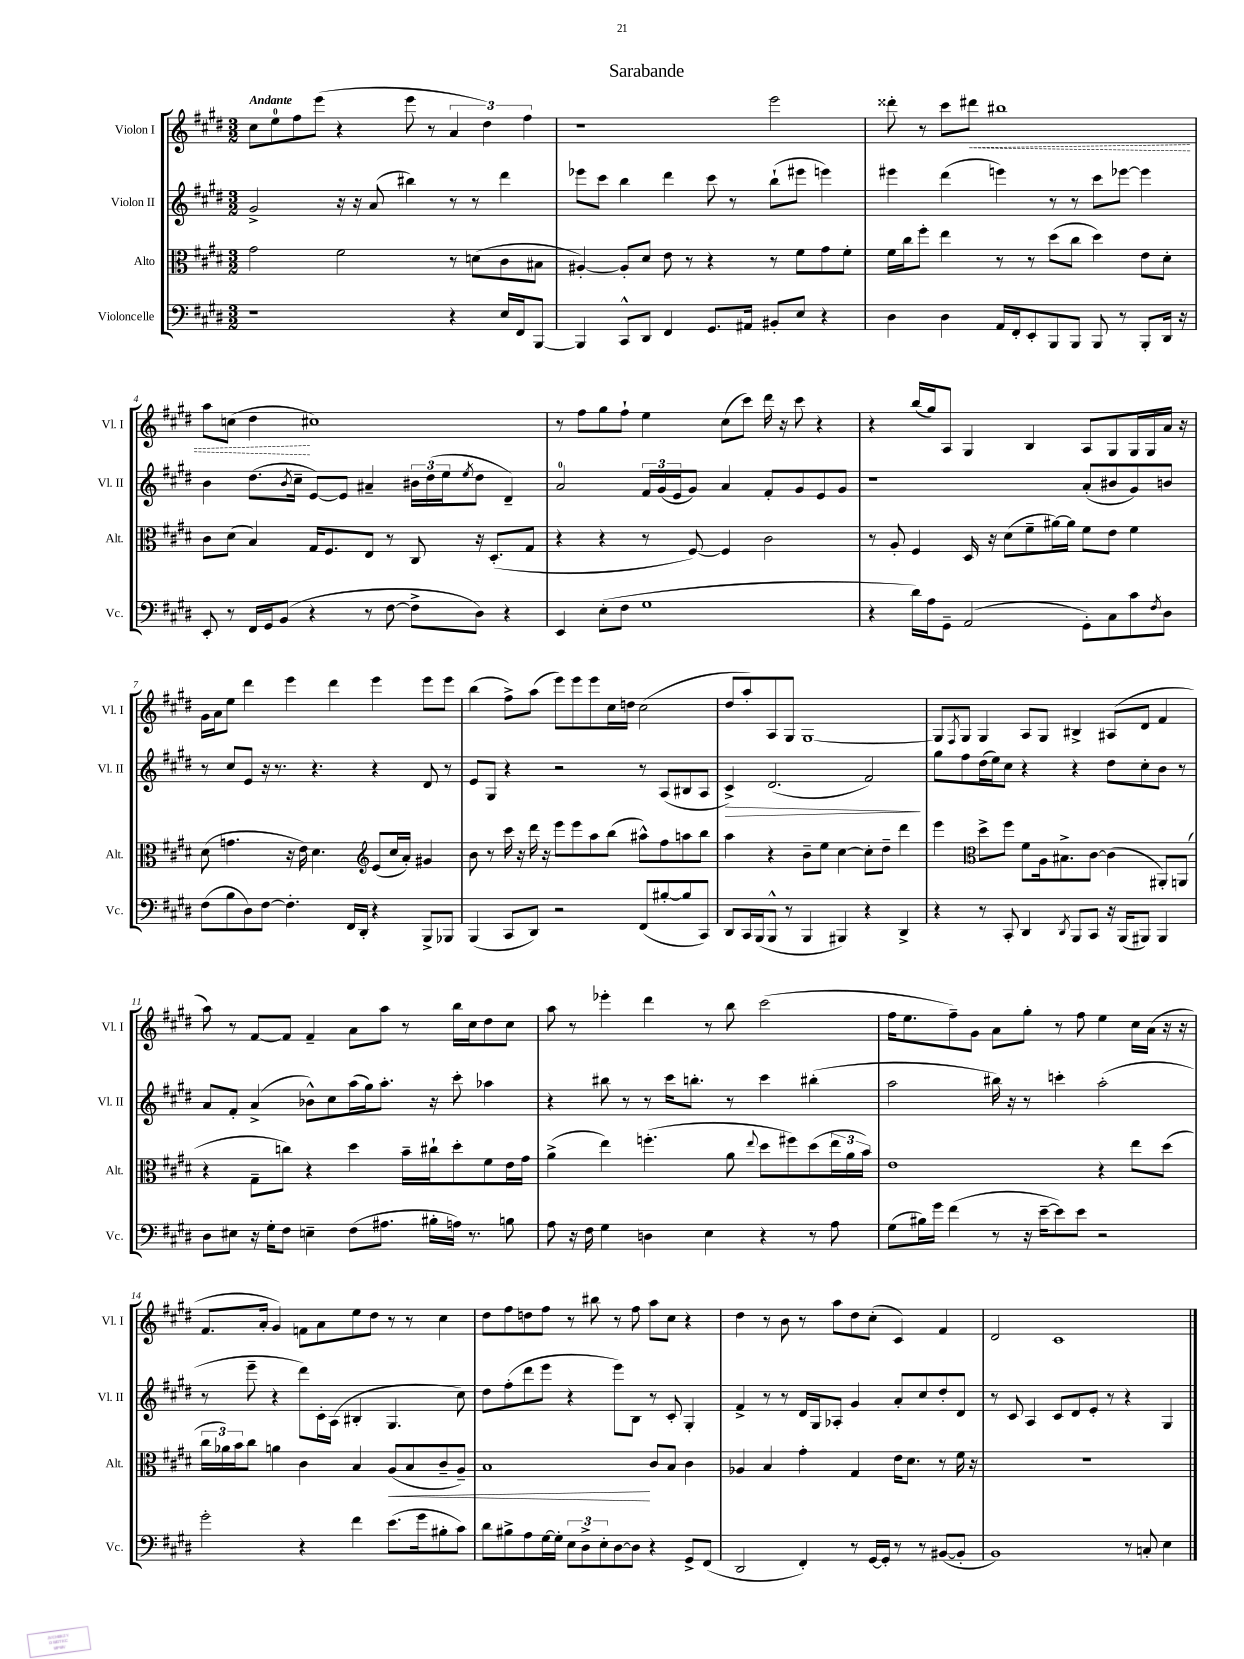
\header { title = "Sarabande" }
<<
\new StaffGroup <<
\new Staff = "s0" \with { instrumentName = "Violon I" shortInstrumentName = "Vl. I" } {
    \clef treble \key e \major \numericTimeSignature \time 3/2 \tempo "Andante"
    cis''8 e''8-0 fis''8 e'''8( r4 e'''8 r8 \tuplet 3/2 { a'4 dis''4) fis''4 } |
    r1 e'''2 |
    disis'''8-. r8 cis'''8 \once \override Hairpin.style = #'dashed-line dis'''8\< bis''1 |
    a''8 c''8( dis''4\! cis''1) |
    r8 fis''8 gis''8 fis''8-! e''4 cis''8( cis'''8) dis'''16 r16 cis'''8 r4 |
    r4 b''16( gis''16) a8 gis4 b4 a8 gis8 gis16 gis16 a'16 r16 |
    gis'16 a'16 e''8 dis'''4 e'''4 dis'''4 e'''4 e'''8 e'''8 |
    b''4( fis''8->) a''8( e'''8) e'''8 e'''8 cis''16 d''16 cis''2( |
    dis''8 a''8-.) a8 gis8 gis1~ |
    gis8 \acciaccatura { fis8 } gis8 gis4 a8 gis8 bis4-> ais8( dis'8 fis'4 |
    a''8) r8 fis'8~ fis'8 fis'4-- a'8 a''8 r8 b''16 cis''16 dis''8 cis''8 |
    a''8 r8 ees'''4-. dis'''4 r8 b''8 cis'''2( |
    fis''16 e''8. fis''8--) gis'8 a'8 gis''8-. r8 fis''8 e''4 cis''16 a'16( r16 r16 |
    fis'8. a'16-. gis'4) f'8 a'8 e''8 dis''8 r8 r8 cis''4 |
    dis''8 fis''8 d''8 fis''8 r8 bis''8 r8 fis''8 a''8 cis''8 r4 |
    dis''4 r8 b'8 r8 a''8 dis''8 cis''8-.( cis'4) fis'4 |
    dis'2 cis'1 \bar "|." |
}
\new Staff = "s1" \with { instrumentName = "Violon II" shortInstrumentName = "Vl. II" } {
    \clef treble \key e \major \numericTimeSignature \time 3/2
    gis'2-> r16 r16 a'8( bis''4) r8 r8 dis'''4 |
    ees'''8 cis'''8 b''4 dis'''4 cis'''8 r8 b''8-!( eis'''8 e'''4) |
    eis'''4 dis'''4( e'''4) r8 r8 cis'''8 ees'''8~ ees'''4 |
    b'4 dis''8.( \acciaccatura { b'8 } cis''16-- e'8~) e'8 ais'4-- \tuplet 3/2 { bis'16 dis''16( e''16 } \acciaccatura { e''8 } dis''8 dis'4--) |
    a'2-0 \tuplet 3/2 { fis'16 gis'16( e'16 } gis'8) a'4 fis'8-. gis'8 e'8 gis'8 |
    r1 a'8-.( bis'8 gis'8) b'8 |
    r8 cis''8 e'8 r16 r8. r4. r4 dis'8 r8 |
    e'8 gis8 r4 r2 r8 a8( bis8 a8 |
    cis'4->\>) dis'2.( fis'2\!) |
    gis''8 fis''8 dis''16( e''16) cis''8 r4 r4 dis''8 cis''8-. b'8 r8 |
    a'8 fis'8-. a'4->( bes'8-^) cis''8 a''16( gis''16) a''8.-. r16 cis'''8-. aes''4 |
    r4 bis''8 r8 r8 cis'''16 b''8.-. r8 cis'''4 bis''4-.( |
    a''2 bis''16) r16 r8 c'''4-. a''2-.( |
    r8 e'''8-- r4 dis'''8) cis'16-. a16( bis4-. gis4. cis''8) |
    dis''8 fis''8-.( dis'''8 e'''8 r4 e'''8) b8 r8 cis'8-. gis4-. |
    fis'4-> r8 r8 dis'16 gis16 aes8-. gis'4 a'8-. cis''8 dis''8-. dis'8 |
    r8 cis'8 a4 cis'8 dis'8 e'8-. r8 r4 gis4 \bar "|." |
}
\new Staff = "s2" \with { instrumentName = "Alto" shortInstrumentName = "Alt." } {
    \clef alto \key e \major \numericTimeSignature \time 3/2
    gis'2 fis'2 r8 d'8( cis'8 bis8 |
    ais4~-.) ais8-. dis'8 e'8 r8 r4 r8 fis'8 gis'8 fis'8-. |
    fis'16 cis''16 fis''8-. e''4 r8 r8 dis''8( cis''8 dis''4) e'8 dis'8-. |
    cis'8 dis'8( b4) gis16 fis8. e8 r8 cis8 r16 dis8.-.( gis8 |
    r4 r4 r8 fis8~) fis4 cis'2 |
    r8 a8-. fis4 dis16 r16 dis'8( fis'8-- ais'16~) ais'16 fis'8 e'8 fis'4 |
    dis'8( g'4. r16 e'16) dis'4. \clef treble e'8( cis''16 a'16-.) gis'4 |
    b'8 r8 cis'''16 r16 dis'''16 r16 e'''8 e'''8 a''8 b''8( ais''8-^) fis''8 a''8 b''8 |
    a''4 r4 b'8-- e''8 cis''4~ cis''8-. dis''8-- dis'''4 |
    e'''4 \clef alto dis''8-> fis''8 fis'8 a16 bis8.-> cis'8~ cis'4( ais,8-.) a,8( |
    r4 gis8-- c''8) r4 dis''4 b'16-- cis''16-! dis''8-. fis'8 e'16 gis'16 |
    a'4->( e''4) f''4.-.( a'8 \appoggiatura { e''8 } dis''8 fis''8) dis''8( \tuplet 3/2 { e''16 a'16 b'16) } |
    e'1 r4 e''8 dis''8( |
    \tuplet 3/2 { cis''16 aes'16) b'16 } cis''8 a'4 cis'4 b4 a8\<( b8 cis'8-- a8--) |
    b1\! cis'8 b8 cis'4 |
    aes4 b4 gis'4-. gis4 e'16 dis'8. r8 fis'16 r16 |
    R1. \bar "|." |
}
\new Staff = "s3" \with { instrumentName = "Violoncelle" shortInstrumentName = "Vc." } {
    \clef bass \key e \major \numericTimeSignature \time 3/2
    r1 r4 e16 fis,16 b,,8~ |
    b,,4 cis,8-^ dis,8 fis,4 gis,8. ais,16 bis,8-. e8 r4 |
    dis4 dis4 a,16 fis,16-. e,8-. b,,8 b,,8 b,,8 r8 b,,8-. dis,16 r16 |
    e,8-. r8 fis,16 gis,16 b,8( r4 r8 fis8~ fis8-> dis8) r4 |
    e,4 e8-.( fis8 gis1 |
    r4 dis'16) a16 gis,8-- a,2( gis,8-.) cis8 cis'8 \acciaccatura { fis8 } dis8 |
    fis8( b8 dis8) fis8~ fis4.-. fis,16 dis,16-. r4 b,,8-> bes,,8 |
    b,,4( cis,8 dis,8) r2 fis,8( bis8~-. bis8 cis,8) |
    dis,8 cis,16 b,,16( b,,8-^ r8 b,,4 bis,,4) r4 dis,4-> |
    r4 r8 cis,8-. dis,4 \acciaccatura { dis,8 } b,,8 cis,8 r16 b,,16( bis,,8) bis,,4 |
    dis8 eis8 r16 gis16-. fis8 e4-- fis8( ais8. bis16-. a16) r8. b8 |
    a8 r16 fis16 gis4 d4 e4 r4 r8 a8 |
    gis8( bis16) gis'16 fis'4( r8 r16 e'16~-- e'8) e'8 r2 |
    gis'2-. r4 fis'4 e'8.( gis'16 bis8-. cis'8) |
    dis'8 bis8-> a8 gis16~ gis16-. \tuplet 3/2 { e8 dis8-> e8-. } dis8~ dis8 r4 gis,8-> fis,8( |
    dis,2 fis,4-.) r8 gis,16~ gis,16-. r8 r8 bis,8~( bis,8-. |
    b,1) r8 c8-. e4 \bar "|." |
}
>>
>>
